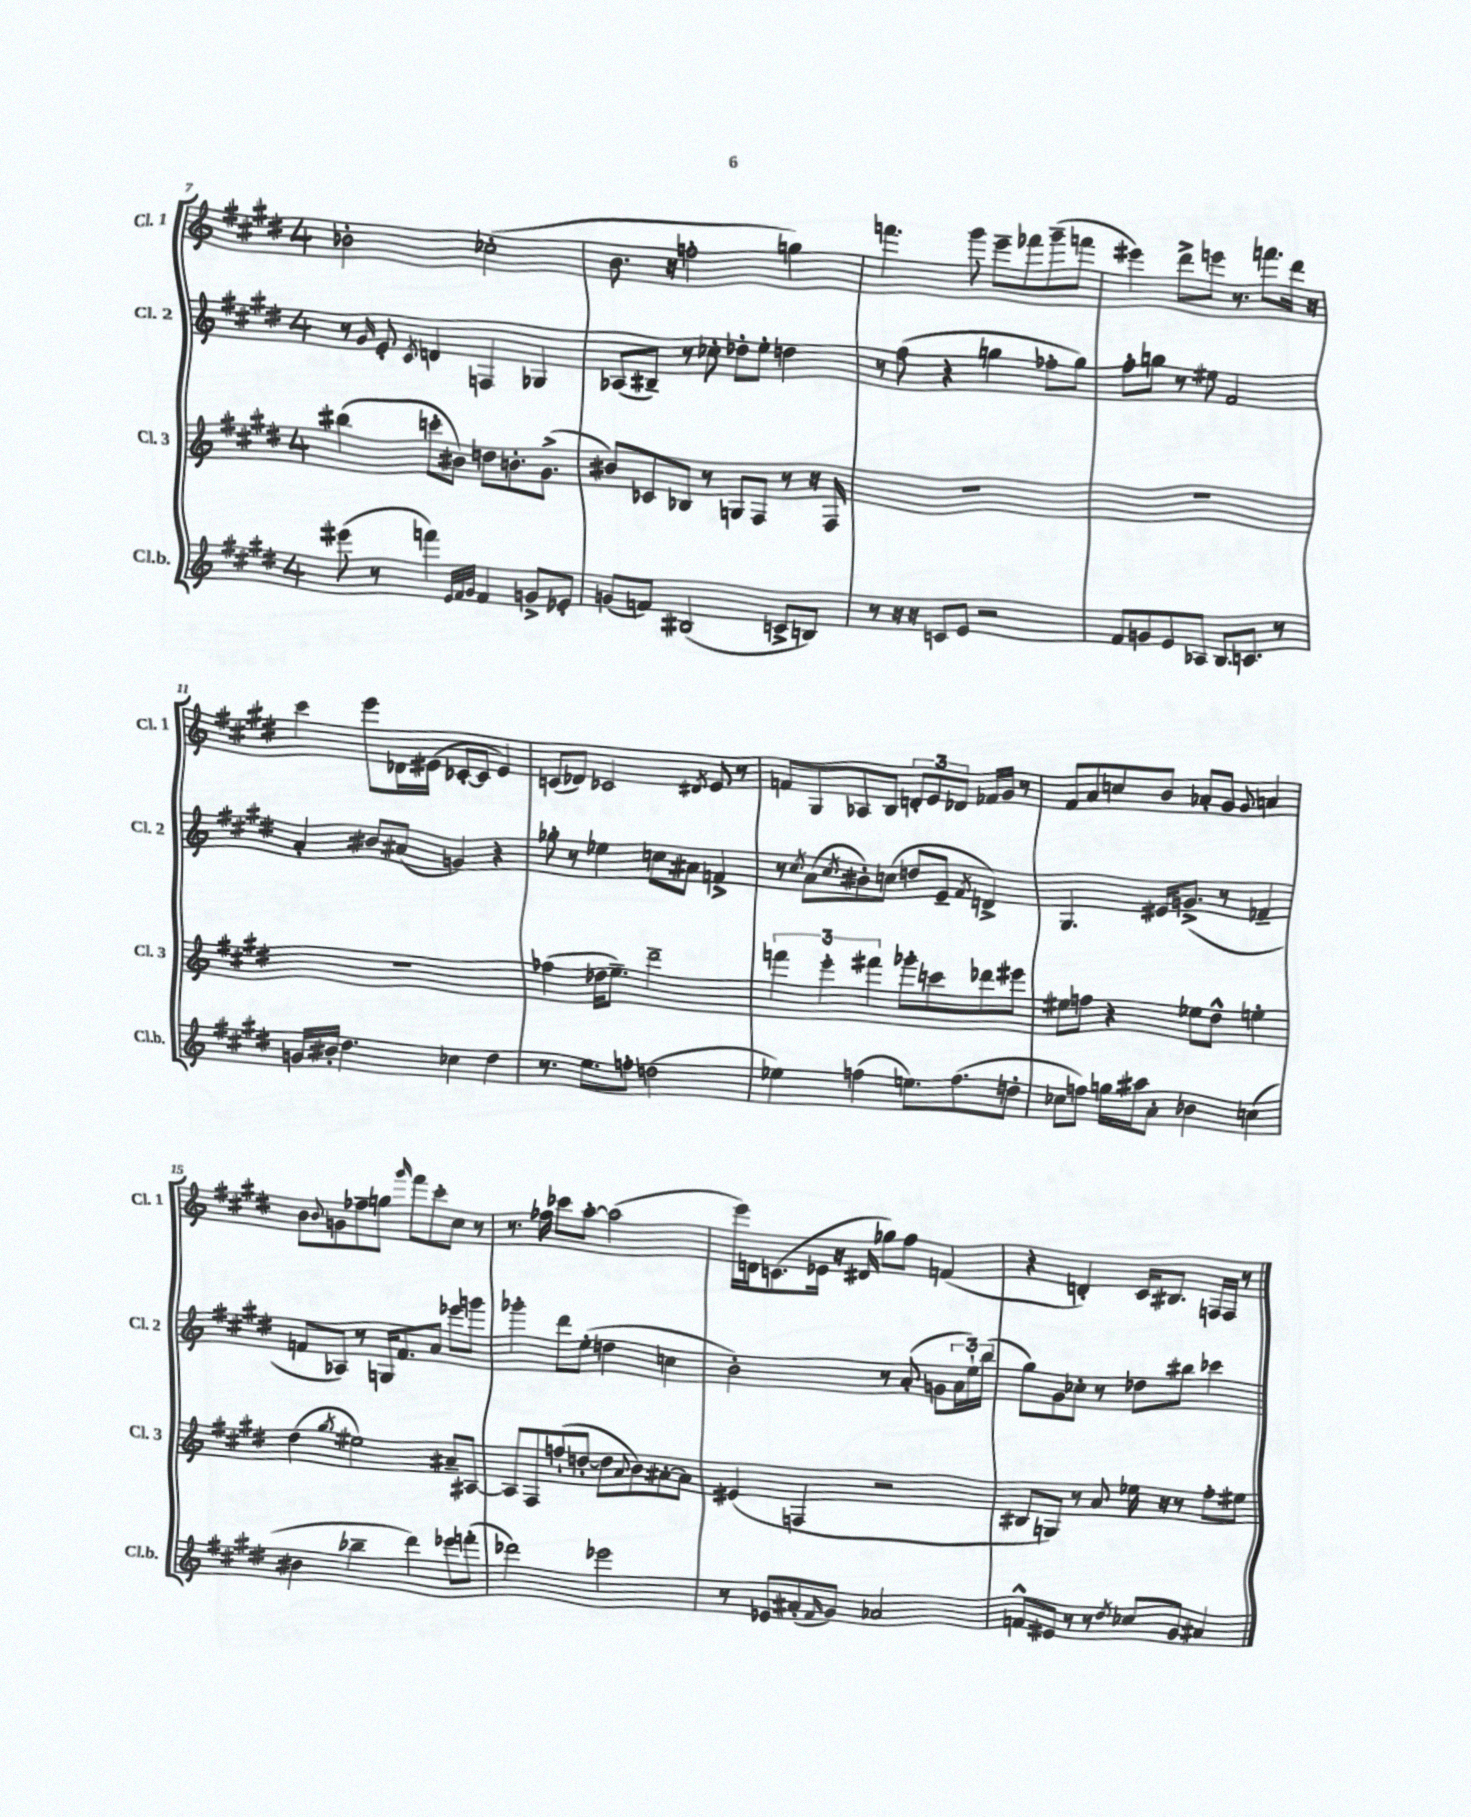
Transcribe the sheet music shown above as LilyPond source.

<<
\new StaffGroup <<
\new Staff = "s0" \with { instrumentName = "Cl. 1" shortInstrumentName = "Cl. 1" } {
    \clef treble \key e \major \once \override Staff.TimeSignature.style = #'single-digit \time 4/4
    bes'2-. ces''2-.( |
    b'8. r16 f''2-. g''4) |
    f'''4. gis'''8 e'''8-- fes'''8 gis'''8--( f'''8 |
    eis'''4) dis'''8-> e'''8 r8. f'''8. dis'''16 r16 |
    cis'''4 e'''8 des'16 eis'16( ces'8~-. ces'8 eis'4) |
    c'8( des'8) ces'2 \acciaccatura { dis'8 } e'8 r8 |
    f'8 gis8 aes8 b8 \tuplet 3/2 { d'8-. e'8 des'8 } fes'16 gis'16 r8 |
    fis'8 a'8 c''8 b'8 aes'8-. gis'8 \appoggiatura { gis'8 } a'4 |
    b'8 \appoggiatura { b'8 } g'8 fes''8-- g''8 \grace { gis'''16 } fis'''8 cis'''8-. cis''8 r8 |
    r8. fes''16 ces'''8 a''8~-. a''2( |
    e'''16) d'16 c'8.( ees'16 r16 dis'16 ges''8) fis''8 f'4( |
    r4 d'4-.) cis'16 bis8. f16 f16 r8 \bar "|." |
}
\new Staff = "s1" \with { instrumentName = "Cl. 2" shortInstrumentName = "Cl. 2" } {
    \clef treble \key e \major \once \override Staff.TimeSignature.style = #'single-digit \time 4/4
    r8 \grace { gis'16 } e'8-. \acciaccatura { cis'8 } d'4 f4 ges4 |
    aes8( bis8--) r8 ces''8-. des''8-. e''8-. d''4 |
    r8 fis''8( r4 g''4 fes''8-. g''8) |
    fis''8-. g''8 r8 eis''8 fis'2 |
    a'4-. bis'8 ais'8( g'4) r4 |
    ges''8-. r8 ees''4 c''8 ais'8 f'4-> |
    r8 \acciaccatura { cis''8 } a'8( \acciaccatura { cis''8 } bis'8-.) c''8( d''8 e'8-- \acciaccatura { fis'8 } d'4->) |
    gis4. eis'16 g'8.->( r8 fes'4-- |
    f'8 aes8) r8 g16 f'8. a'8 ees'''8 g'''8 |
    ges'''4-. dis'''8 e''8-.( d''4 c''4 |
    b'2-.) r8 a'8-.( g'8 \tuplet 3/2 { a'16 e''16-!) b''16( } |
    gis''8) gis'8 ces''8-. r8 des''8 bis''8 ces'''4 \bar "|." |
}
\new Staff = "s2" \with { instrumentName = "Cl. 3" shortInstrumentName = "Cl. 3" } {
    \clef treble \key e \major \once \override Staff.TimeSignature.style = #'single-digit \time 4/4
    bis''4( c'''8-. bis'8) d''8 b'8.-. gis'8.->( |
    bis'8) ces'8 bes8 r8 g8 fis8 r8 r16 fis16 |
    R1 |
    R1 |
    R1 |
    fes''4( des''16 e''8.--) dis'''2-- |
    \tuplet 3/2 { f'''4 e'''4-. fis'''4 } ges'''8-. c'''8 des'''8 eis'''8 |
    eis''8 f''8 r4 ees''8 dis''8-^ e''4-. |
    dis''4( \acciaccatura { gis''8 } eis''2) ais'8-- ais8~ |
    ais8 fis8 f''8-!( d''8~-. d''8 \appoggiatura { a'8 } b'8) ais'8~-. ais'8 |
    eis'4( f4 r2 |
    bis8 g8) r8 a'8 ees''16 r16 r8 fis''8-. eis''8 \bar "|." |
}
\new Staff = "s3" \with { instrumentName = "Cl.b." shortInstrumentName = "Cl.b." } {
    \clef treble \key e \major \once \override Staff.TimeSignature.style = #'single-digit \time 4/4
    eis'''8( r8 f'''4) \grace { e'32 fis'32 gis'32 } fis'4 g'8-> ees'8-. |
    g'8( f'8) bis2( c'8-> b8) |
    r8 r16 r16 c'8 e'8 r2 |
    fis'8 g'8 e'8 aes8 b8. c'8. r8 |
    g'16 bis'16-. dis''4. ces''4 dis''4 |
    r8. e''8. f''8-. d''2( |
    ees''4) f''4( e''8.) f''8.( d''8-. |
    ces''8 f''8) g''16 ais''16 a'8-. bes'4 c''4( |
    bis'4 bes''4-- dis'''4) ees'''8 f'''8-.( |
    des'''2) ees'''2 |
    r8 ees'8 ais'8-.( \grace { fis'16 } gis'8) aes'2 |
    f'8-^ eis'8 r8 r8 \acciaccatura { dis''8 } ces''8 gis'8 ais'4 \bar "|." |
}
>>
>>
\layout { \context { \Score currentBarNumber = #7 } }
